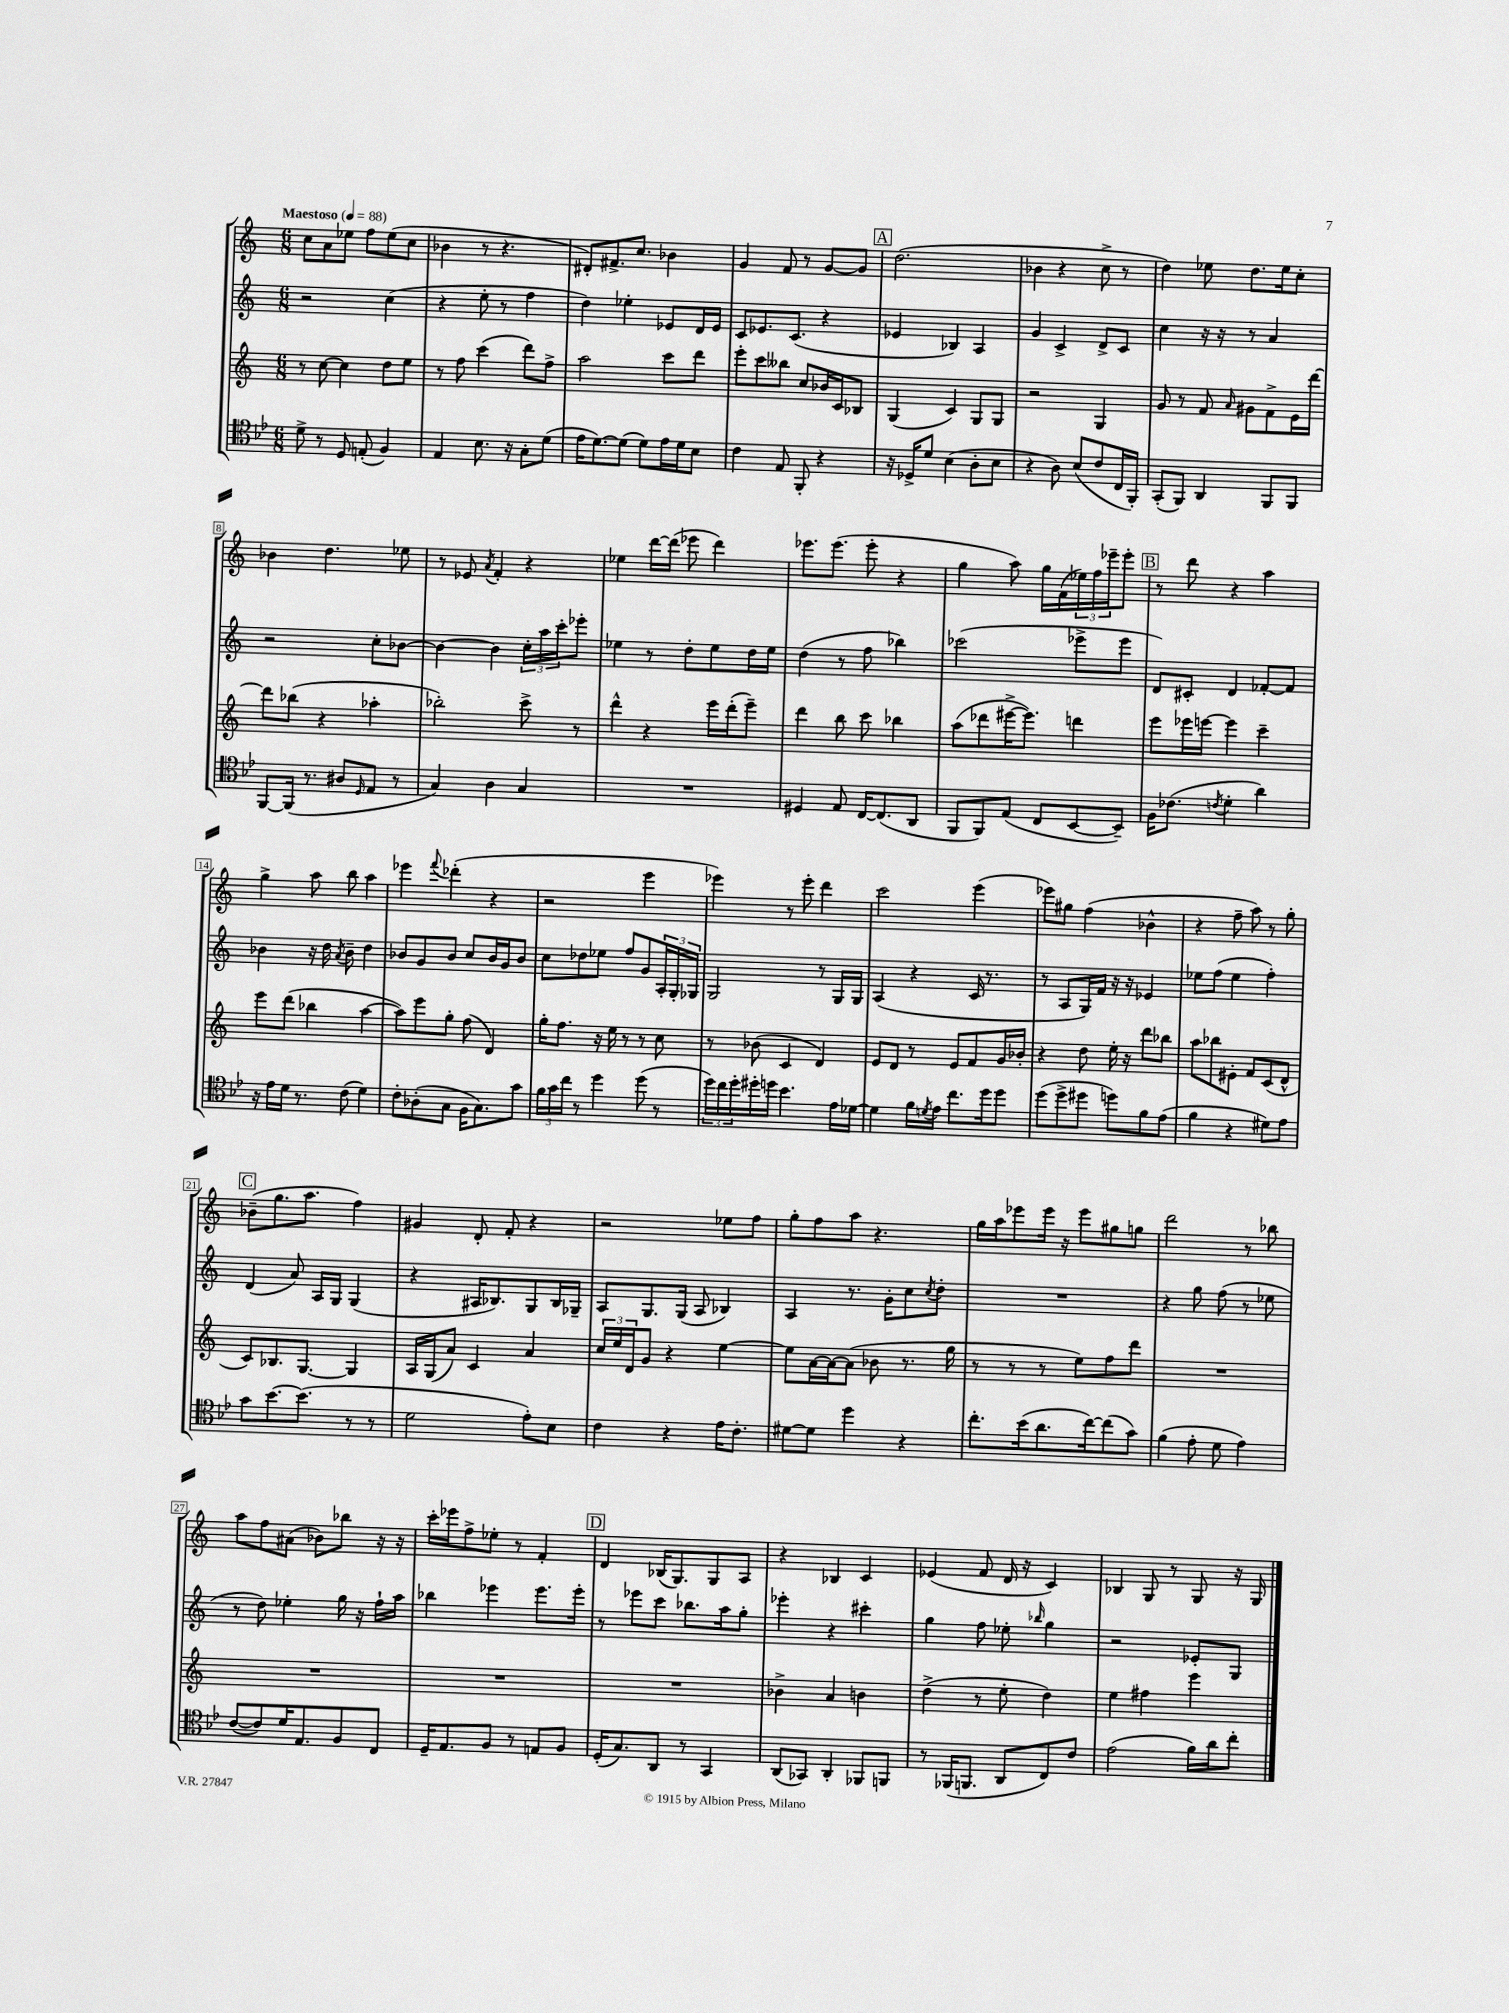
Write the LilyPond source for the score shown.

<<
\new StaffGroup <<
\new Staff = "s0" {
    \clef treble \key c \major \numericTimeSignature \time 6/8 \tempo "Maestoso" 4 = 88
    c''8 a'8 ees''8 f''8 ees''8( c''8 |
    bes'4 r8 r4. |
    dis'8-.) fis'8.-> c''8. bes'4 |
    g'4 f'8 r8 g'8~ g'8 |
    \mark \markup { \box "A" } d''2.( |
    bes'4 r4 c''8-> r8 |
    d''4) ees''8 d''8. ees''16 c''8-. |
    bes'4 d''4. ees''8 |
    r8 ees'8 \acciaccatura { a'8 } f'4-. r4 |
    ees''4 d'''16~ d'''16( ees'''8 d'''4) |
    ees'''8. ees'''8.( ees'''8-. r4 |
    g''4 a''8) g''16 f'16( \tuplet 3/2 { ees''16) f''16 ees'''16-- } ees'''8-. |
    \mark \markup { \box "B" } r8 d'''8 r4 a''4 |
    g''4-> a''8 b''8 a''4 |
    ees'''4 \appoggiatura { f'''8 } des'''4-.( r4 |
    r2 e'''4 |
    ees'''4) r8 ees'''8-. d'''4 |
    c'''2 e'''4( |
    ees'''8) gis''8 f''4( bes'4-^ |
    r4 f''8-- a''8) r8 g''8-. |
    \mark \markup { \box "C" } bes'8--( g''8. a''8. f''4) |
    gis'4 d'8-. f'8-. r4 |
    r2 ees''8 f''8 |
    g''8-. f''8 a''8 r4. |
    g''16 a''16 ees'''8 ees'''16 r16 ees'''8 gis''8 g''8 |
    d'''2 r8 bes''8 |
    a''8 f''8 ais'8( bes'8) bes''8 r16 r16 |
    c'''16-. ees'''16 f''8-> ees''8-. r8 f'4-. |
    \mark \markup { \box "D" } d'4 bes16( g8.) g8 a8 |
    r4 bes4 c'4 |
    ees'4( f'8 d'16 r16 c'4) |
    bes4 g8 r8 g8 r16 g16 \bar "|." |
}
\new Staff = "s1" {
    \clef treble \key c \major \numericTimeSignature \time 6/8
    r2 c''4( |
    r4 e''8-. r8 f''4 |
    d''4) ees''4-. ees'8 d'16 ees'16 |
    c'8 ees'8. c'8.( r4 |
    \mark \markup { \box "A" } ees'4 bes4) a4 |
    g'4 c'4-> d'8-> c'8 |
    c''4 r16 r16 r8 a'4 |
    r2 c''8-. bes'8~ |
    bes'4~ bes'4 \tuplet 3/2 { c''16-. a''16 c'''16-. } ees'''8-. |
    ees''4 r8 d''8-. ees''8 d''16 ees''16 |
    d''4( r8 f''8 bes''4) |
    ces'''2( ees'''8-> ees'''8 |
    \mark \markup { \box "B" } d'8) cis'8-. d'4 fes'8~-. fes'8 |
    bes'4 r16 d''16 \acciaccatura { a'8 } bes'8-- d''4 |
    bes'8 g'8 bes'8 c''8 bes'16 g'16 bes'8 |
    c''8 des''8 ees''8 f''8 g'8 \tuplet 3/2 { a16-. g16-. ges16 } |
    g2 r8 g16 g16 |
    a4( r4 c'16 r8. |
    r8 a8 g16) f'16 r16 r16 ees'4 |
    ees''8 f''8( ees''4 f''4-.) |
    \mark \markup { \box "C" } d'4( a'8) a16 g16 g4( |
    r4 ais16 bes8.) g8 bes16 ges16-- |
    a8 g8. g16( a8 bes4) |
    a4 r8. g'16-. c''8 \acciaccatura { c''8 } d''8-. |
    R2. |
    r4 g''8 f''8( r8 ees''8 |
    r8 d''8) ees''4-. g''16 r16 f''16-! a''16 |
    bes''4 ees'''4 ees'''8. ees'''16-. |
    \mark \markup { \box "D" } r8 ees'''8 c'''8 bes''8. a''16 g''8-. |
    ees'''4-. r4 cis'''4-. |
    g''4 f''8 ees''8-. \grace { bes''16 } g''4 |
    r2 ees'8-. g8 \bar "|." |
}
\new Staff = "s2" {
    \clef treble \key c \major \numericTimeSignature \time 6/8
    r8 c''8~ c''4 d''8 e''8 |
    r8 f''8 c'''4( d'''8) f''8-> |
    a''2 c'''8 d'''8 |
    e'''8-. c'''8 beses''8 c''8 bes'16 c'16 bes8 |
    \mark \markup { \box "A" } g4( c'4) g8 g8 |
    r2 g4 |
    g'8 r8 f'8 \grace { a'16 } gis'8 f'8-> e'16 d'''16~ |
    d'''8 bes''8( r4 aes''4-. |
    bes''2-.) c'''8-> r8 |
    d'''4-^ r4 e'''16 d'''16-.( e'''8--) |
    d'''4 b''8 c'''8 bes''4 |
    a''8( des'''8 eis'''16~-> eis'''8.) d'''4 |
    \mark \markup { \box "B" } e'''8 ees'''16 e'''16~ e'''4 c'''4-- |
    e'''8 d'''8( bes''4 a''4~ |
    a''8) e'''8 g''8-. f''8( d'4) |
    g''16-. f''8. r16 e''16 r8 r8 c''8 |
    r8 bes'8( c'4 d'4) |
    e'8 d'8 r8 e'8 f'8 g'16 bes'16-. |
    r4 d''8 e''16-. r16 d'''8 bes''8 |
    a''8 bes''8 eis'8-. f'8 c'8( d'8-^ |
    \mark \markup { \box "C" } c'8) bes8. g8.~ g4 |
    a16 g16( a'8) c'4 a'4 |
    \tuplet 3/2 { c''16 e''16 d'16 } g'8 r4 e''4~ |
    e''8 a'16~ a'16~ a'8( bes'8 r8. g''16 |
    r8 r8 r8 e''8) f''8 d'''8 |
    R2. |
    R2. |
    R2. |
    \mark \markup { \box "D" } R2. |
    bes'4-> a'4 b'4 |
    d''4->( r8 e''8-. d''4) |
    e''4 fis''4 e'''4 \bar "|." |
}
\new Staff = "s3" {
    \clef tenor \key bes \major \numericTimeSignature \time 6/8
    d'8-> r8 d8 e8-.( f4) |
    ees4 bes8. r16 g8-. d'8( |
    ees'16 d'8.~) d'8( d'8) ees'16 d'16 bes8 |
    c'4 ees8 f,8-. r4 |
    \mark \markup { \box "A" } r16 des16-> d'8 bes4( a8-. bes8 |
    r4 a8) bes8( c'8 c16 f,16-.) |
    g,8-.( f,8) a,4 f,8 f,8 |
    f,8~ f,16( r8. ais8 \grace { d16 } ees8 r8 |
    g4) a4 g4 |
    R2. |
    dis4 ees8 c16~ c8.( a,8 |
    f,8 f,8) ees8( c8 bes,8~ bes,8--) |
    \mark \markup { \box "B" } f16 ces'8.( \acciaccatura { c'8 } d'4-. a'4) |
    r16 ees'16 d'16 r8. c'8( d'4) |
    c'8-. aes8-.( g8 f16 g8.) g'8 |
    \tuplet 3/2 { f'16 g'16 c''16 } r8 d''4 d''8( r8 |
    \tuplet 3/2 { d''16) c''16 d''16-. } dis''16-. d''16 bes'4. ees'16 des'16~ |
    des'4 f'16 \acciaccatura { d'8 } ees'16 c''8. d''16 d''8 |
    d''8( d''8-> dis''8 d''8) f'8 ees'8( |
    f'4 r4 dis'8) ees'8 |
    \mark \markup { \box "C" } g'8 bes'8.~ bes'8.( r8 r8 |
    d'2 ees'8-.) bes8 |
    c'4 r4 ees'16 c'8.-. |
    dis'8~ dis'8 d''4 r4 |
    c''8.-. bes'16( a'8. c''16~) c''8( g'8) |
    f'4( ees'8-. d'8 ees'4) |
    c'8~( c'8) d'16 ees8. f8 c8 |
    d16-- ees8. f8 r8 e8 f8 |
    \mark \markup { \box "D" } d16-.( g8.) a,8 r8 g,4 |
    a,8( ges,8) a,4-. fes,8 f,8 |
    r8 fes,16( f,8. a,8 c8) c'8 |
    ees'2( f'16) a'16 c''8-. \bar "|." |
}
>>
>>
\layout { \context { \Score \override BarNumber.stencil = #(make-stencil-boxer 0.1 0.3 ly:text-interface::print) } }
